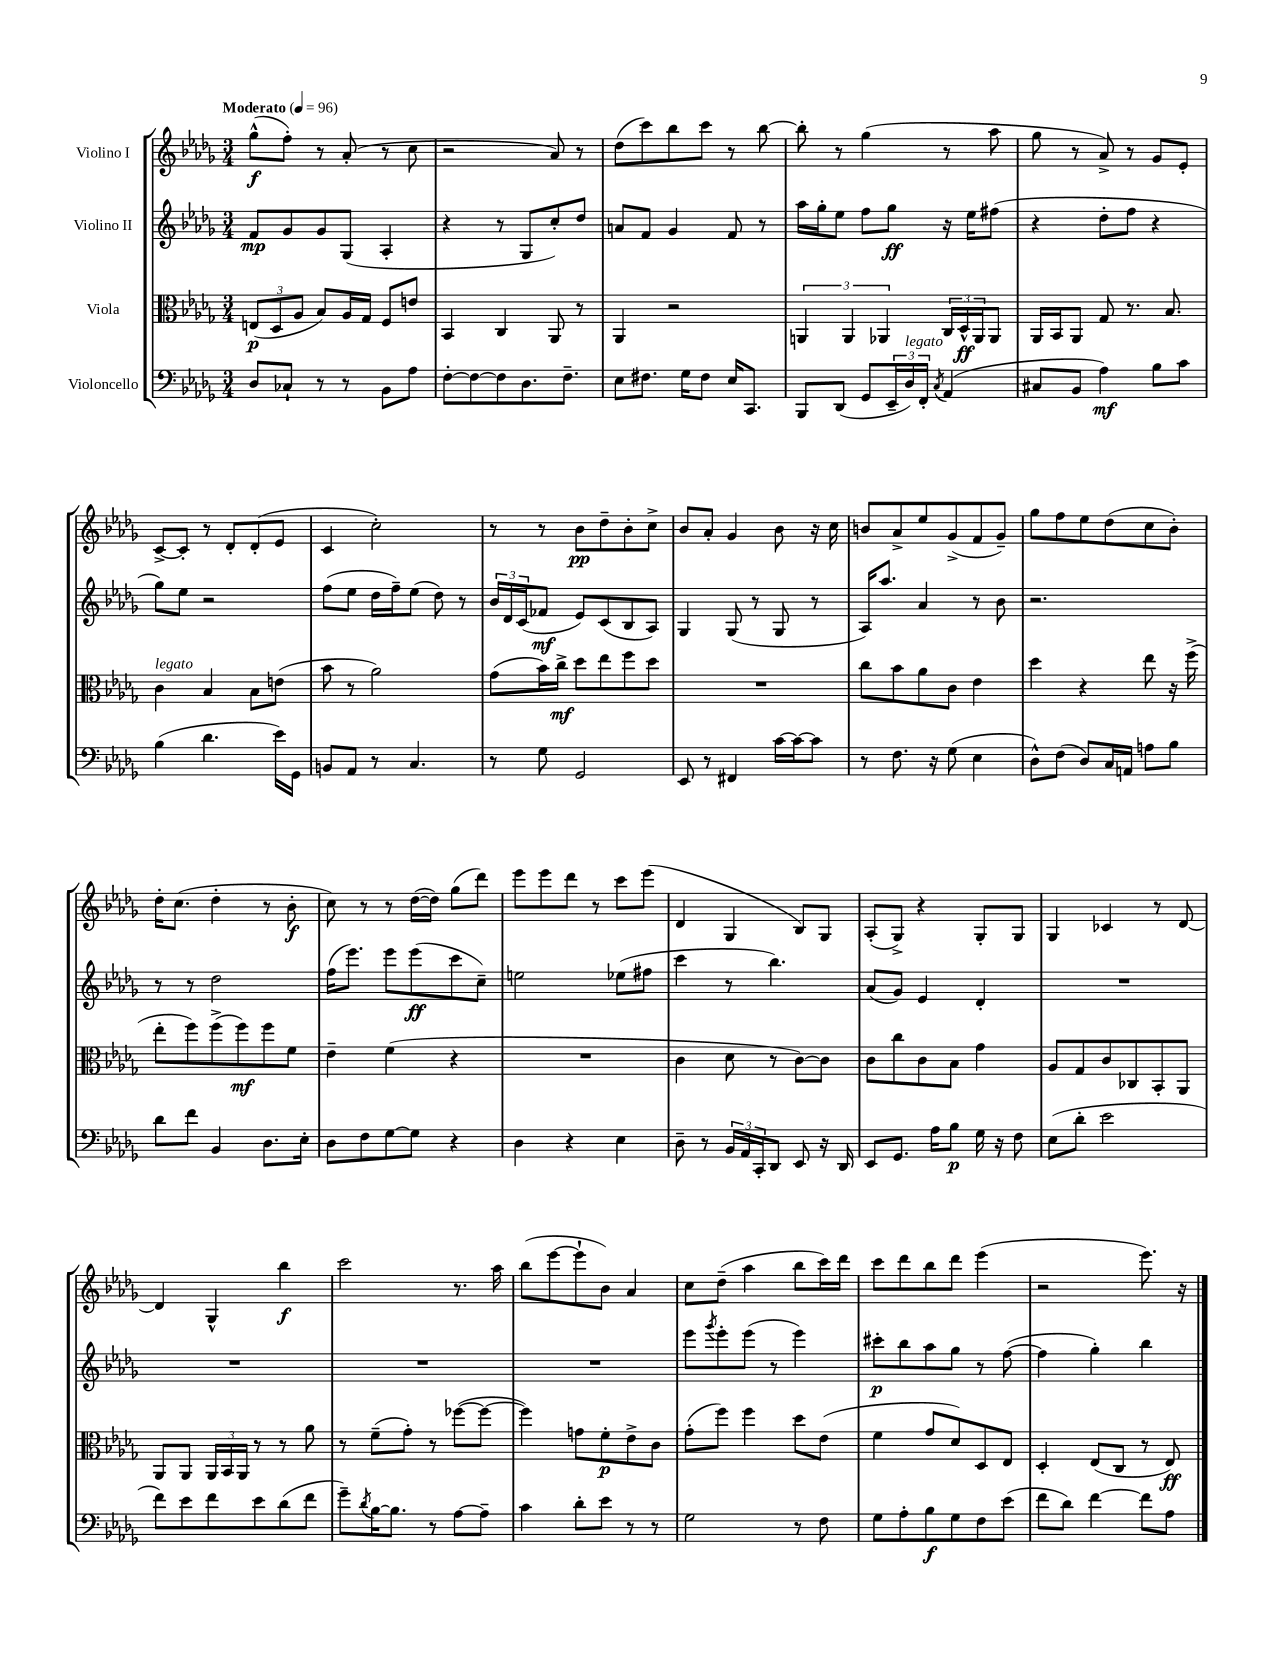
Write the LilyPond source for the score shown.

<<
\new StaffGroup <<
\new Staff = "s0" \with { instrumentName = "Violino I" } {
    \clef treble \key des \major \numericTimeSignature \time 3/4 \tempo "Moderato" 4 = 96
    ges''8-^\f( f''8-.) r8 aes'8-.( r8 c''8 |
    r2 aes'8) r8 |
    des''8( c'''8) bes''8 c'''8 r8 bes''8~ |
    bes''8-. r8 ges''4( r8 aes''8 |
    ges''8 r8 aes'8->) r8 ges'8 ees'8-. |
    c'8~-> c'8-. r8 des'8-. des'8-.( ees'8 |
    c'4 c''2-.) |
    r8 r8 bes'8\pp des''8-- bes'8-. c''8-> |
    bes'8 aes'8-. ges'4 bes'8 r16 c''16 |
    b'8 aes'8-> ees''8 ges'8->( f'8 ges'8--) |
    ges''8 f''8 ees''8 des''8( c''8 bes'8-.) |
    des''16-. c''8.( des''4-. r8 bes'8-.\f |
    c''8) r8 r8 des''16~( des''16) ges''8( des'''8) |
    ees'''8 ees'''8 des'''8 r8 c'''8 ees'''8( |
    des'4 ges4 bes8) ges8 |
    aes8-.( ges8->) r4 ges8-. ges8 |
    ges4 ces'4 r8 des'8~ |
    des'4 ges4-^ bes''4\f |
    c'''2 r8. aes''16 |
    bes''8( ees'''8~ ees'''8-! bes'8) aes'4 |
    c''8 des''8--( aes''4 bes''8 c'''16) des'''16 |
    c'''8 des'''8 bes''8 des'''8 ees'''4( |
    r2 ees'''8.) r16 \bar "|." |
}
\new Staff = "s1" \with { instrumentName = "Violino II" } {
    \clef treble \key des \major \numericTimeSignature \time 3/4
    f'8\mp ges'8 ges'8 ges8( aes4-. |
    r4 r8 ges8 c''8-.) des''8 |
    a'8 f'8 ges'4 f'8 r8 |
    aes''16 ges''16-. ees''8 f''8 ges''8\ff r16 ees''16 fis''8( |
    r4 des''8-. f''8 r4 |
    ges''8) ees''8 r2 |
    f''8( ees''8 des''16 f''16--) ees''8( des''8) r8 |
    \tuplet 3/2 { bes'16 des'16 c'16( } fes'8\mf ees'8) c'8( bes8 aes8) |
    ges4 ges8( r8 ges8 r8 |
    aes16) aes''8. aes'4 r8 bes'8 |
    r2. |
    r8 r8 des''2 |
    f''16( ees'''8.) ees'''8 ees'''8\ff( c'''8 c''8--) |
    e''2 ees''8( fis''8 |
    c'''4 r8 bes''4.) |
    aes'8( ges'8) ees'4 des'4-. |
    R2. |
    R2. |
    R2. |
    R2. |
    ees'''8 \acciaccatura { ges'''8 } ees'''8-. ees'''8( r8 ees'''4) |
    cis'''8-.\p bes''8 aes''8 ges''8 r8 f''8~( |
    f''4 ges''4-.) bes''4 \bar "|." |
}
\new Staff = "s2" \with { instrumentName = "Viola" } {
    \clef alto \key des \major \numericTimeSignature \time 3/4
    \tuplet 3/2 { e8\p( des8 aes8 } bes8) aes16 ges16 f8 e'8 |
    bes,4 c4 aes,8 r8 |
    aes,4 r2 |
    \tuplet 3/2 { a,4 a,4 aes,4 } \tuplet 3/2 { c16 des16-^\ff aes,16 } aes,8 |
    aes,16 bes,16 aes,8 ges8 r8. bes8. |
    c'4^\markup { \italic "legato" } bes4 bes8 e'8( |
    bes'8 r8 aes'2) |
    ges'8( bes'16) c''16->\mf des''8 ees''8 f''8 des''8 |
    R2. |
    c''8 bes'8 aes'8 c'8 ees'4 |
    des''4 r4 ees''8 r16 f''16->( |
    ees''8-. f''8) f''8->( f''8\mf) f''8 f'8 |
    ees'4-- f'4( r4 |
    R2. |
    c'4 des'8 r8 c'8~) c'8 |
    c'8 c''8 c'8 bes8 ges'4 |
    aes8 ges8 c'8 ces8 bes,8-. aes,8 |
    aes,8 aes,8 \tuplet 3/2 { aes,16 bes,16 aes,16 } r8 r8 aes'8 |
    r8 f'8--( ges'8-.) r8 fes''8~( fes''8~ |
    fes''4) g'8 f'8-.\p ees'8-> c'8 |
    ges'8-.( f''8) f''4 des''8 ees'8( |
    f'4 ges'8 des'8) des8 ees8 |
    des4-. ees8( c8 r8 ees8\ff) \bar "|." |
}
\new Staff = "s3" \with { instrumentName = "Violoncello" } {
    \clef bass \key des \major \numericTimeSignature \time 3/4
    des8 ces8-! r8 r8 bes,8 aes8 |
    f8~-. f8~ f8 des8. f8.-- |
    ees8 fis8. ges16 fis8 ees16 c,8. |
    bes,,8 des,8( ges,8 \tuplet 3/2 { ees,16-- des16^\markup { \italic "legato" }) f,16-. } \acciaccatura { c8 } aes,4( |
    cis8 bes,8 aes4\mf) bes8 c'8 |
    bes4( des'4. ees'16) ges,16 |
    b,8 aes,8 r8 c4. |
    r8 ges8 ges,2 |
    ees,8 r8 fis,4 c'16~ c'16~ c'8 |
    r8 f8. r16 ges8( ees4 |
    des8-^) f8( des8) c16 a,16 a8 bes8 |
    des'8 f'8 bes,4 des8. ees16-. |
    des8 f8 ges8~ ges8 r4 |
    des4 r4 ees4 |
    des8-- r8 \tuplet 3/2 { bes,16 aes,16 c,16-. } des,8 ees,8 r16 des,16 |
    ees,8 ges,8. aes16 bes8\p ges16 r16 f8 |
    ees8( des'8-. ees'2 |
    f'8) ees'8 f'8 ees'8 des'8( f'8 |
    ges'8--) \acciaccatura { des'8 } bes16~ bes8. r8 aes8~ aes8-- |
    c'4 des'8-. ees'8 r8 r8 |
    ges2 r8 f8 |
    ges8 aes8-. bes8\f ges8 f8 ees'8( |
    f'8 des'8) f'4~ f'8 aes8 \bar "|." |
}
>>
>>
\layout { \context { \Score \remove "Bar_number_engraver" } }
